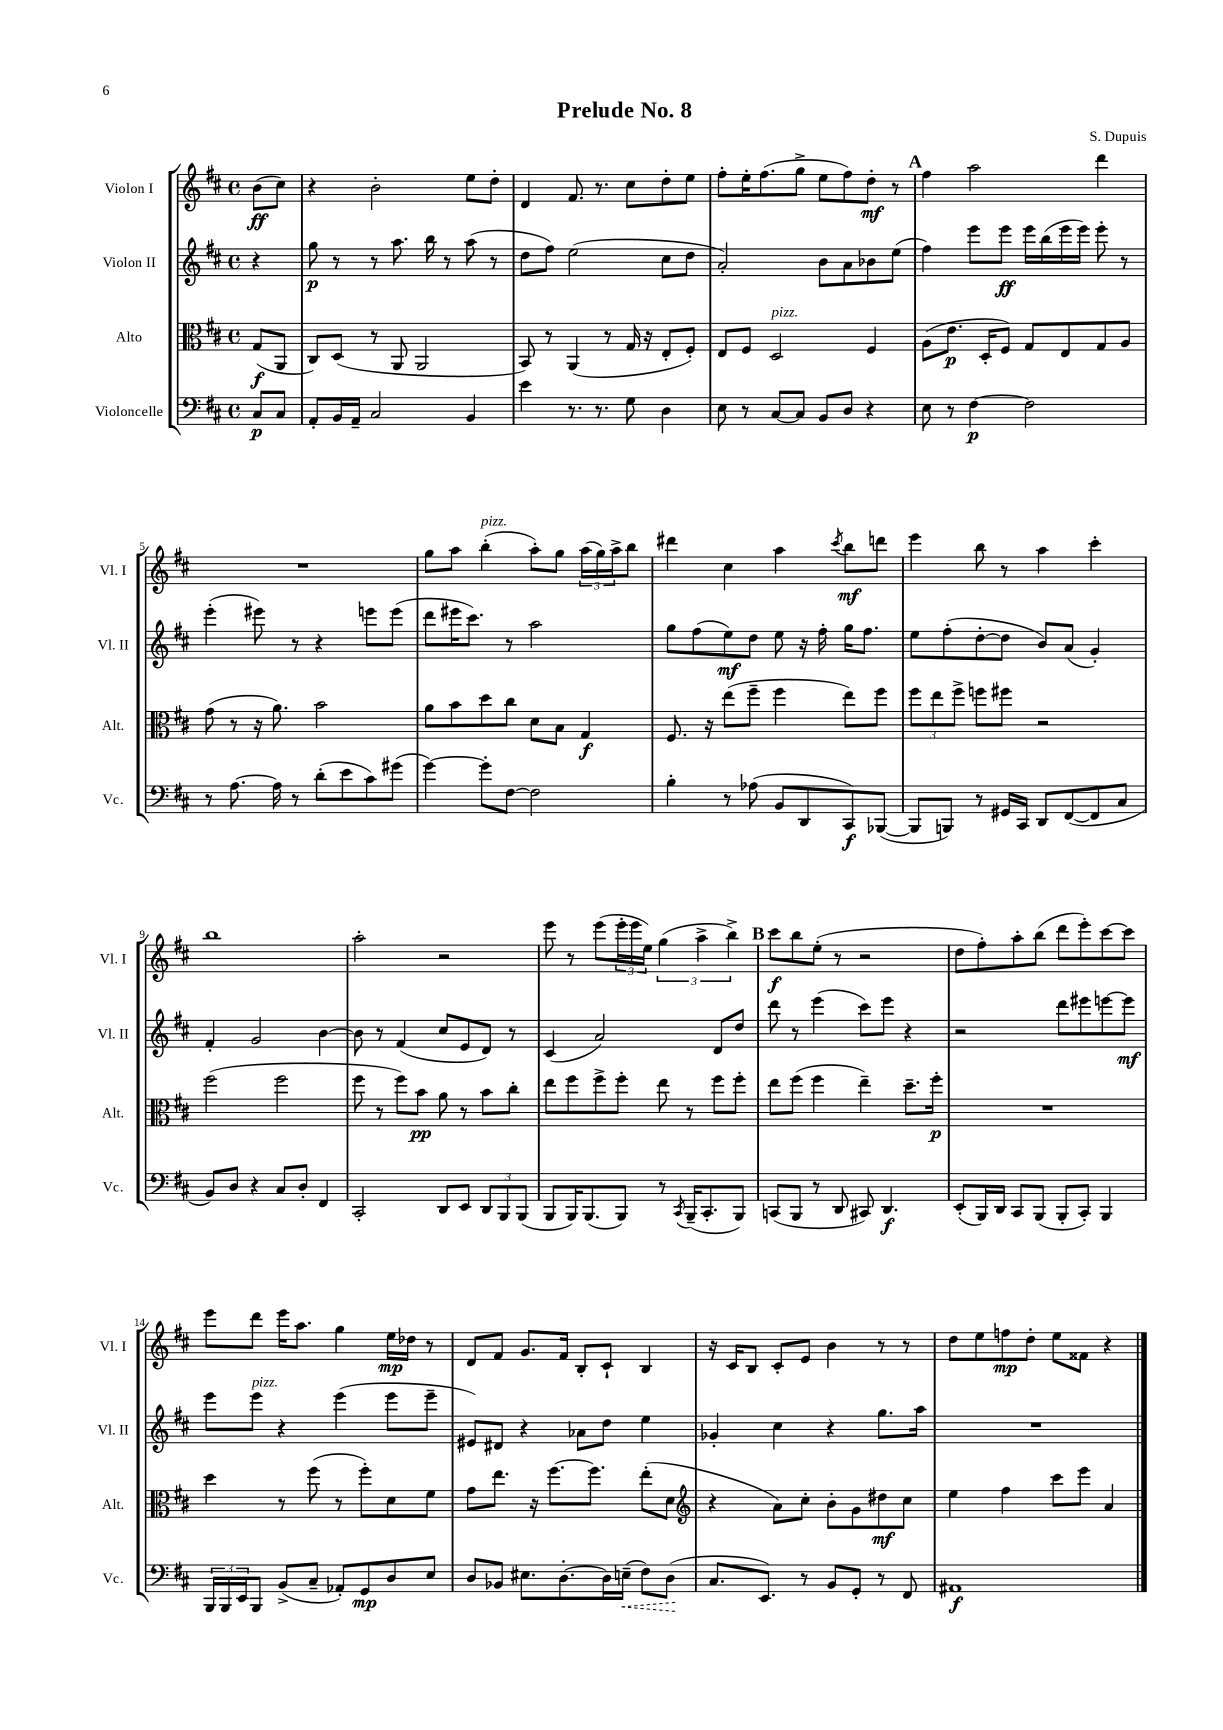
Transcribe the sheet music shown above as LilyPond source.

\header { title = "Prelude No. 8" composer = "S. Dupuis" }
<<
\new StaffGroup <<
\new Staff = "s0" \with { instrumentName = "Violon I" shortInstrumentName = "Vl. I" } {
    \clef treble \key d \major \defaultTimeSignature \time 4/4 \partial 4
    b'8\ff( cis''8) |
    r4 b'2-. e''8 d''8-. |
    d'4 fis'8. r8. cis''8 d''8-. e''8 |
    fis''8-. e''16-. fis''8.( g''8-> e''8 fis''8) d''8-.\mf r8 |
    \mark \markup { \bold "A" } fis''4 a''2 d'''4 |
    R1 |
    g''8 a''8 b''4-.^\markup { \italic "pizz." }( a''8-.) g''8 \tuplet 3/2 { a''16( g''16) a''16-> } b''8 |
    dis'''4 cis''4 a''4 \acciaccatura { cis'''8 } b''8\mf d'''8 |
    e'''4 b''8 r8 a''4 cis'''4-. |
    b''1 |
    a''2-. r2 |
    e'''8 r8 e'''8( \tuplet 3/2 { e'''16-. e'''16 e''16) } \tuplet 3/2 { g''4( a''4-> b''4->) } |
    \mark \markup { \bold "B" } cis'''8\f b''8 e''8-.( r8 r2 |
    d''8 fis''8-.) a''8-. b''8( d'''8 e'''8-.) cis'''8~ cis'''8 |
    e'''8 d'''8 e'''16 a''8. g''4 e''16\mp des''16 r8 |
    d'8 fis'8 g'8. fis'16 b8-. cis'8-! b4 |
    r16 cis'16 b8 cis'8-. e'8 b'4 r8 r8 |
    d''8 e''8 f''8\mp d''8-. e''8 fisis'8 r4 \bar "|." |
}
\new Staff = "s1" \with { instrumentName = "Violon II" shortInstrumentName = "Vl. II" } {
    \clef treble \key d \major \defaultTimeSignature \time 4/4 \partial 4
    r4 |
    g''8\p r8 r8 a''8. b''16 r8 a''8( r8 |
    d''8 fis''8) e''2( cis''8 d''8 |
    a'2-.) b'8 a'8 bes'8 e''8( |
    \mark \markup { \bold "A" } fis''4) e'''8 e'''8\ff e'''16 b''16( e'''16 e'''16) e'''8-. r8 |
    e'''4-.( eis'''8) r8 r4 e'''8 e'''8( |
    d'''8 eis'''16 cis'''8.) r8 a''2 |
    g''8 fis''8( e''8\mf) d''8 e''8 r16 fis''16-. g''16 fis''8. |
    e''8 fis''8-.( d''8~-. d''8 b'8) a'8( g'4-.) |
    fis'4-. g'2 b'4~ |
    b'8 r8 fis'4( cis''8 e'8 d'8) r8 |
    cis'4( a'2) d'8 d''8 |
    \mark \markup { \bold "B" } d'''8 r8 e'''4( cis'''8) e'''8 r4 |
    r2 d'''8 eis'''8 e'''8~ e'''8\mf |
    e'''8 e'''8^\markup { \italic "pizz." } r4 e'''4( e'''8 e'''8-- |
    eis'8) dis'8 r4 aes'8 d''8 e''4 |
    ges'4-. cis''4 r4 g''8. a''16 |
    R1 \bar "|." |
}
\new Staff = "s2" \with { instrumentName = "Alto" shortInstrumentName = "Alt." } {
    \clef alto \key d \major \defaultTimeSignature \time 4/4 \partial 4
    g8\f( a,8 |
    cis8) d8( r8 a,8 a,2 |
    b,8) r8 a,4( r8 g16 r16 e8-. fis8-.) |
    e8 fis8 d2^\markup { \italic "pizz." } fis4 |
    \mark \markup { \bold "A" } a8( e'8.\p d16-. fis8) g8 e8 g8 a8 |
    g'8( r8 r16 a'8.) b'2 |
    a'8 b'8 d''8 cis''8 d'8 b8 g4\f |
    fis8. r16 e''8( fis''8-- fis''4 e''8) fis''8 |
    \tuplet 3/2 { fis''8 e''8 fis''8-> } f''8 fis''8 r2 |
    fis''2( fis''2 |
    fis''8 r8 fis''8) b'8\pp a'8 r8 b'8 cis''8-. |
    e''8 fis''8 fis''8-> fis''8-. e''8 r8 fis''8 fis''8-. |
    \mark \markup { \bold "B" } e''8 fis''8( fis''4 e''4--) d''8.-- fis''16-.\p |
    R1 |
    d''4 r8 fis''8( r8 fis''8-.) d'8 fis'8 |
    g'8 e''8. r16 fis''8.~ fis''8. e''8-.( d'8 |
    \clef treble r4 a'8) cis''8-. b'8-. g'8 dis''8\mf cis''8 |
    e''4 fis''4 cis'''8 e'''8 a'4 \bar "|." |
}
\new Staff = "s3" \with { instrumentName = "Violoncelle" shortInstrumentName = "Vc." } {
    \clef bass \key d \major \defaultTimeSignature \time 4/4 \partial 4
    cis8\p cis8 |
    a,8-. b,16 a,16-- cis2 b,4 |
    e'4 r8. r8. g8 d4 |
    e8 r8 cis8~ cis8 b,8 d8 r4 |
    \mark \markup { \bold "A" } e8 r8 fis4~\p fis2 |
    r8 a8.~ a16 r8 d'8-.( e'8 cis'8) gis'8( |
    g'4~) g'8-. fis8~ fis2 |
    b4-. r8 aes8( b,8 d,8 cis,8\f) bes,,8~( |
    bes,,8 b,,8) r8 gis,16 cis,16 d,8 fis,8~( fis,8 cis8 |
    b,8) d8 r4 cis8 d8-. fis,4 |
    cis,2-. d,8 e,8 \tuplet 3/2 { d,8 b,,8 b,,8( } |
    b,,8 b,,16) b,,8.( b,,8) r8 \acciaccatura { cis,8 } b,,16--( cis,8.-. b,,8) |
    \mark \markup { \bold "B" } c,8( b,,8 r8 d,8 cis,8) d,4.\f |
    e,8-.( b,,16) d,16 cis,8 b,,8( b,,8-. cis,8-.) b,,4 |
    \tuplet 3/2 { b,,16 b,,16 e,16 } b,,8 b,8->( cis8-- aes,8-.) g,8\mp d8 e8 |
    d8 bes,8 eis8. d8.~-. d16 \once \override Hairpin.style = #'dashed-line e16--\<( fis8) d8\!( |
    cis8. e,8.) r8 b,8 g,8-. r8 fis,8 |
    ais,1\f \bar "|." |
}
>>
>>
